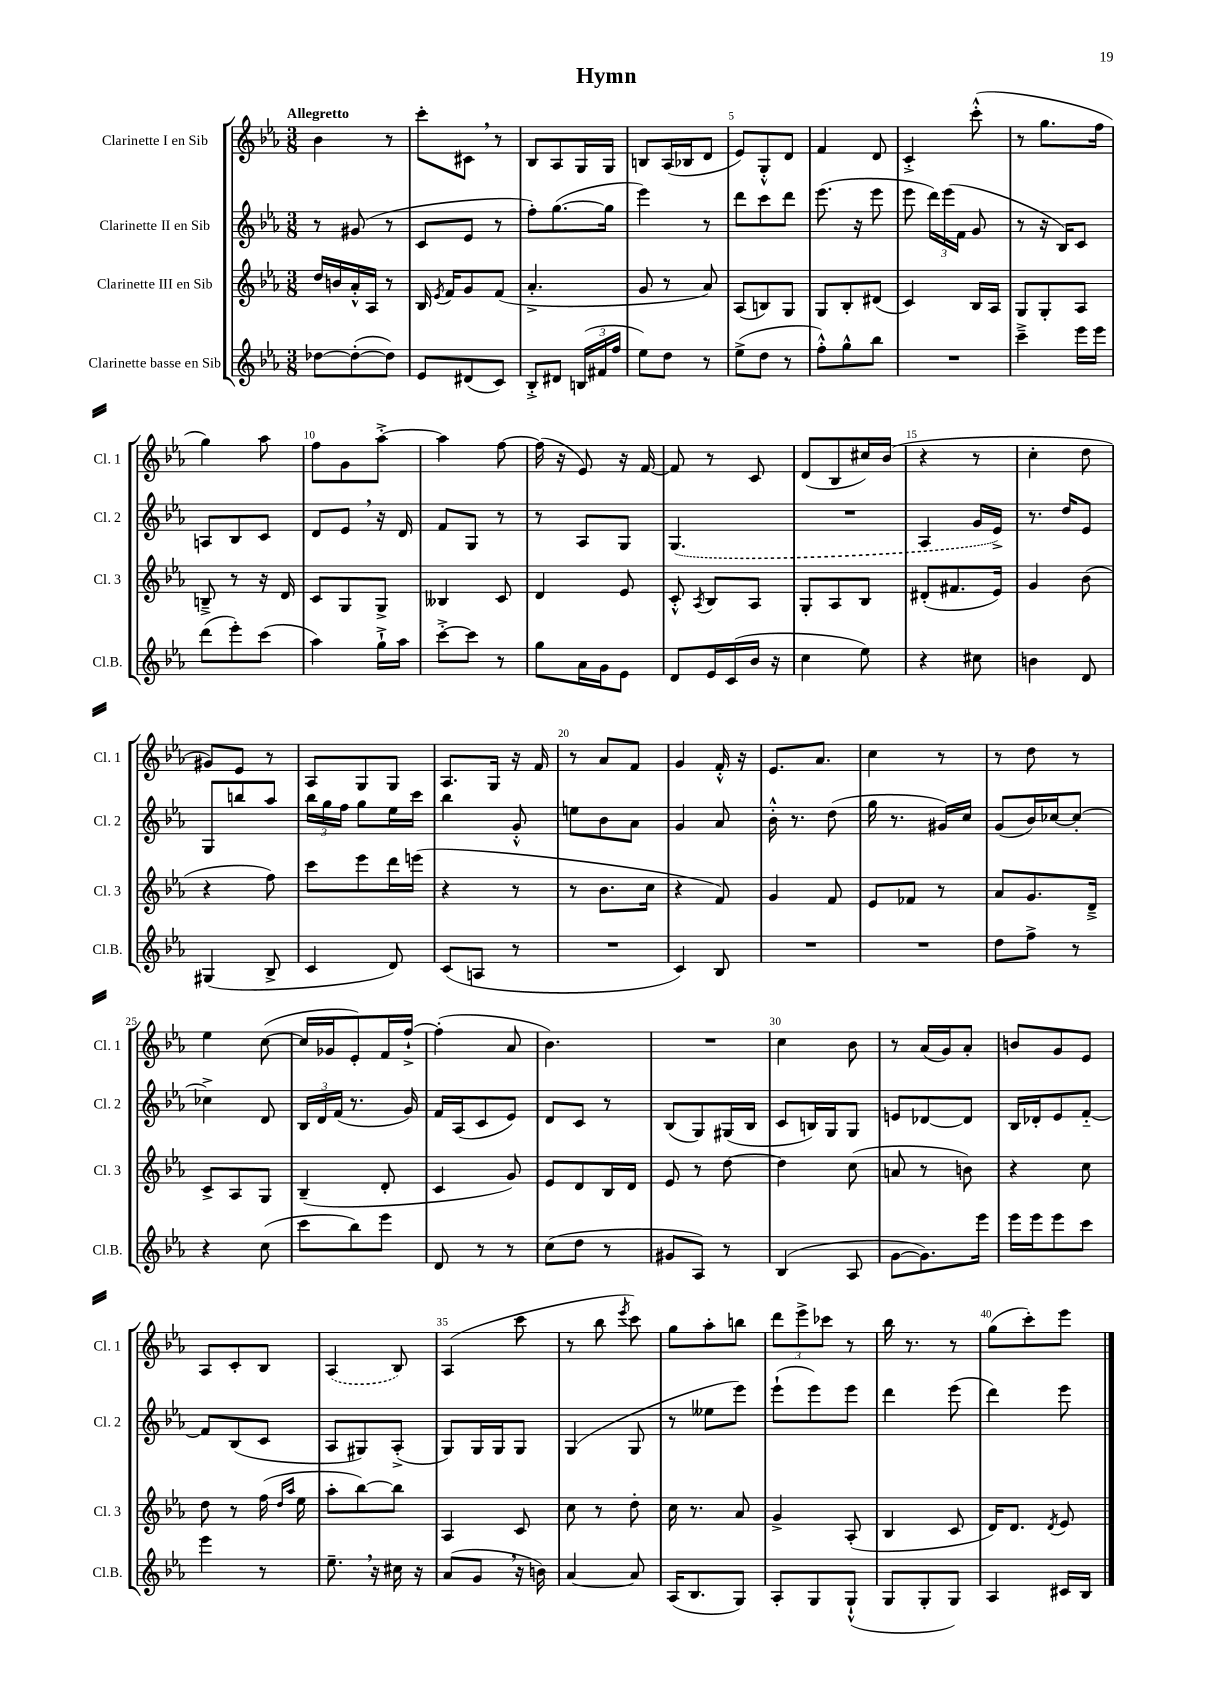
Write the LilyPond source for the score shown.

\header { title = "Hymn" }
<<
\new StaffGroup <<
\new Staff = "s0" \with { instrumentName = "Clarinette I en Sib" shortInstrumentName = "Cl. 1" } {
    \clef treble \key ees \major \numericTimeSignature \time 3/8 \tempo "Allegretto"
    \autoBeamOff bes'4 r8 |
    c'''8[-. cis'8] \breathe r8 |
    bes8[ aes8 g16 g16] |
    b8[ aes16( bes16 d'8] |
    ees'8[) g8-.-^ d'8] |
    f'4 d'8 |
    c'4-.-> c'''8-.-^( |
    r8 g''8.[ f''16] |
    g''4) aes''8 |
    f''8[ g'8 aes''8]~-.-> |
    aes''4 f''8~ |
    f''16( r16 ees'8) r16 f'16~ |
    f'8 r8 c'8 |
    d'8[( bes8 cis''16) bes'16]( |
    r4 r8 |
    c''4-. d''8 |
    gis'8[) ees'8] r8 |
    aes8[ g8 g8] |
    aes8.[ g16] r16 f'16 |
    r8 aes'8[ f'8] |
    g'4 f'16-.-^ r16 |
    ees'8.[ aes'8.] |
    c''4 r8 |
    r8 d''8 r8 |
    ees''4 c''8~( |
    c''16[ ges'16 ees'8-.) f'16 f''16]~-!-> |
    f''4-.( aes'8 |
    bes'4.) |
    R4. |
    c''4 bes'8 |
    r8 aes'16[( g'16) aes'8]-. |
    b'8[ g'8 ees'8] |
    aes8[ c'8-. bes8] |
    \once \slurDashed aes4( bes8) |
    aes4( c'''8 |
    r8 bes''8 \acciaccatura { ees'''8 } c'''8) |
    g''8[ aes''8-. b''8] |
    \tuplet 3/2 { d'''8[ ees'''8-> ces'''8] } r8 |
    bes''16 r8. r8 |
    g''8[( c'''8-.) ees'''8] \bar "|." |
}
\new Staff = "s1" \with { instrumentName = "Clarinette II en Sib" shortInstrumentName = "Cl. 2" } {
    \clef treble \key ees \major \numericTimeSignature \time 3/8
    \autoBeamOff r8 gis'8( r8 |
    c'8[ ees'8] r8 |
    f''8[-.) g''8.~( g''16] |
    ees'''4) r8 |
    d'''8[ c'''8 d'''8] |
    ees'''8.( r16 ees'''8 |
    ees'''8 \tuplet 3/2 { d'''16[) ees'''16( f'16] } g'8 |
    r8 r16 bes16[) c'8] |
    a8[ bes8 c'8] |
    d'8[ ees'8] \breathe r16 d'16 |
    f'8[ g8] r8 |
    r8 aes8[ g8] |
    \once \slurDashed g4.( |
    R4. |
    aes4 g'16[ ees'16]->) |
    r8. d''16[ ees'8] |
    g8[ b''8 aes''8] |
    \tuplet 3/2 { bes''16[ g''16 f''16] } g''8[ ees''16 c'''16] |
    bes''4 g'8-.-^ |
    e''8[ bes'8 aes'8] |
    g'4 aes'8 |
    bes'16-.-^ r8. d''8( |
    g''16 r8. gis'16[) c''16] |
    g'8[( bes'16) ces''16~ ces''8]~-. |
    ces''4-> d'8 |
    \tuplet 3/2 { bes16[ d'16 f'16]( } r8. g'16) |
    f'16[ aes16( c'8 ees'8]) |
    d'8[ c'8] r8 |
    bes8[( g8) gis16( bes16] |
    c'8[ b16) g16 g8] |
    e'8[ des'8~ des'8] |
    bes16[ des'16-. ees'8 f'8]~-_ |
    f'8[ bes8( c'8] |
    aes8[ gis8) aes8]-.->( |
    g8[) g16 g16 g8] |
    g4( g8 |
    r8 eeses''8[ ees'''8]) |
    ees'''8[-!( ees'''8) ees'''8] |
    d'''4 ees'''8( |
    d'''4) ees'''8 \bar "|." |
}
\new Staff = "s2" \with { instrumentName = "Clarinette III en Sib" shortInstrumentName = "Cl. 3" } {
    \clef treble \key ees \major \numericTimeSignature \time 3/8
    \autoBeamOff d''16[ b'16 aes'16-.-^ aes16] r8 |
    bes16 \acciaccatura { ees'8 } f'16[ g'8 f'8]( |
    aes'4.-.-> |
    g'8 r8 aes'8) |
    aes8[( b8) g8] |
    g8[ bes8-. dis'8]( |
    c'4) bes16[ aes16] |
    g8[ g8-. aes8] |
    b8---> r8 r16 d'16 |
    c'8[ g8 g8]-> |
    beses4 c'8 |
    d'4 ees'8 |
    c'8-.-^ \acciaccatura { aes8 } bes8[ aes8] |
    g8[-. aes8 bes8] |
    dis'8[-.( fis'8. ees'16]) |
    g'4 bes'8( |
    r4 f''8) |
    c'''8[ ees'''8 d'''16 e'''16]( |
    r4 r8 |
    r8 bes'8.[ c''16] |
    r4 f'8) |
    g'4 f'8 |
    ees'8[ fes'8] r8 |
    aes'8[ g'8. d'16]---> |
    c'8[-> aes8 g8] |
    bes4--( d'8-. |
    c'4 g'8) |
    ees'8[ d'8 bes16 d'16] |
    ees'8 r8 d''8~ |
    d''4 c''8( |
    a'8 r8 b'8) |
    r4 c''8 |
    d''8 r8 f''16( \grace { d''16[ aes''16] } ees''16 |
    aes''8[-. bes''8~) bes''8] |
    aes4 c'8 |
    c''8 r8 d''8-. |
    c''16 r8. aes'8 |
    g'4-> aes8-.( |
    bes4 c'8 |
    d'16[) d'8.] \acciaccatura { d'8 } ees'8 \bar "|." |
}
\new Staff = "s3" \with { instrumentName = "Clarinette basse en Sib" shortInstrumentName = "Cl.B." } {
    \clef treble \key ees \major \numericTimeSignature \time 3/8
    \autoBeamOff des''8[~ des''8~-.( des''8]) |
    ees'8[ dis'8( c'8]) |
    bes8[-.-> dis'8] \tuplet 3/2 { b16[( fis'16 f''16] } |
    ees''8[) d''8] r8 |
    ees''8[->( d''8] r8 |
    f''8[-.-^) g''8-^ bes''8] |
    R4. |
    c'''4---> ees'''16[ ees'''16] |
    d'''8[( ees'''8-.) c'''8]( |
    aes''4) g''16[-!-> aes''16] |
    c'''8[~-.-> c'''8] r8 |
    g''8[ aes'16 g'16 ees'8] |
    d'8[ ees'16 c'16( bes'16] r16 |
    c''4 ees''8) |
    r4 cis''8 |
    b'4 d'8 |
    gis4( bes8-> |
    c'4 d'8) |
    c'8[( a8] r8 |
    R4. |
    c'4) bes8 |
    R4. |
    R4. |
    d''8[ f''8]-> r8 |
    r4 c''8( |
    c'''8[ bes''8) ees'''8] |
    d'8 r8 r8 |
    c''8[( d''8] r8 |
    gis'8[ aes8]) r8 |
    bes4( aes8 |
    g'8[~ g'8.) ees'''16] |
    ees'''16[ ees'''16 ees'''8 c'''8] |
    ees'''4 r8 |
    ees''8.-- \breathe r16 cis''16 r16 |
    aes'8[( g'8] \breathe r16 b'16) |
    aes'4~ aes'8 |
    aes16[( bes8. g8]) |
    aes8[-. g8 g8]-!-^( |
    g8[ g8-. g8]) |
    aes4 cis'16[ bes16] \bar "|." |
}
>>
>>
\layout { \context { \Score \override BarNumber.break-visibility = ##(#f #t #t) barNumberVisibility = #(every-nth-bar-number-visible 5) } }
